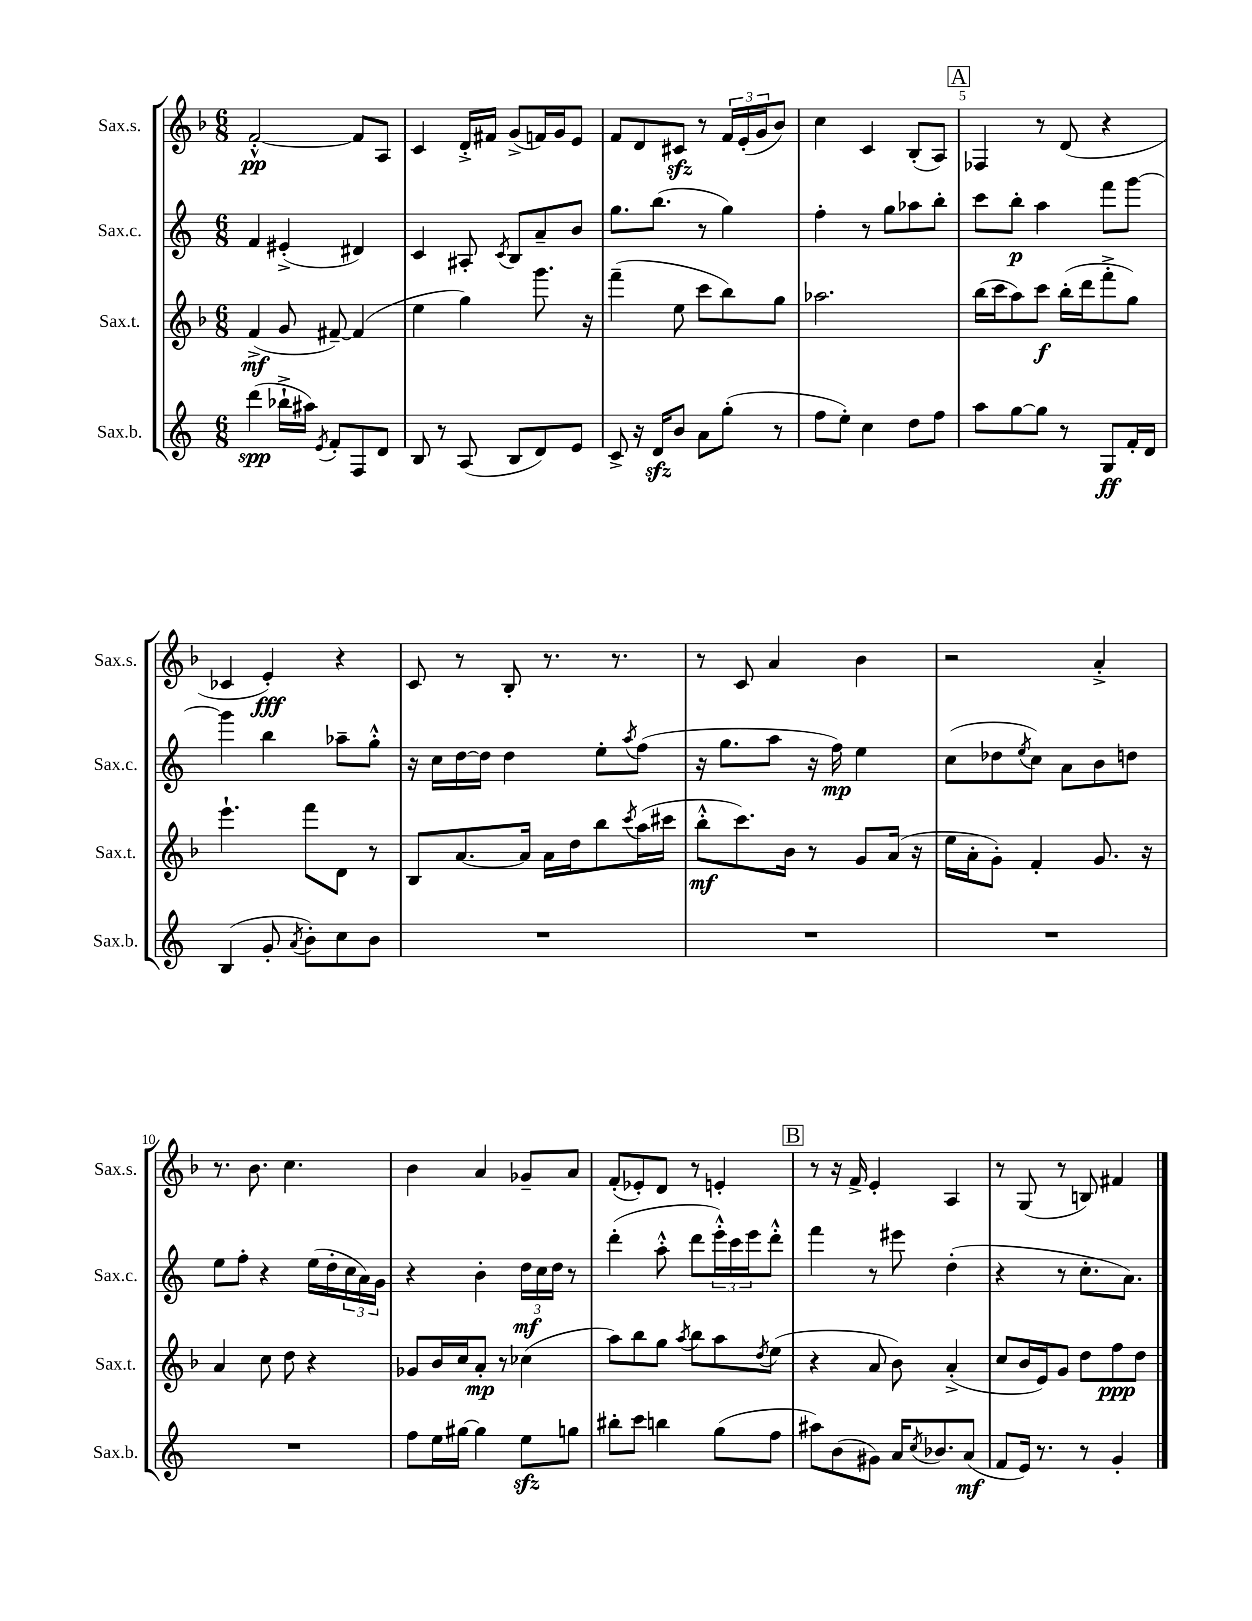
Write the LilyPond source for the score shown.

<<
\new StaffGroup <<
\new Staff = "s0" \with { instrumentName = "Sax.s." shortInstrumentName = "Sax.s." } {
    \clef treble \key f \major \numericTimeSignature \time 6/8
    f'2~-.-^\pp f'8 a8 |
    c'4 d'16-.-> fis'16 g'8->( f'16) g'16 e'8 |
    f'8 d'8 cis'8\sfz r8 \tuplet 3/2 { f'16 e'16-.( g'16 } bes'8) |
    c''4 c'4 bes8-.( a8) |
    \mark \markup { \box "A" } fes4 r8 d'8( r4 |
    ces'4 e'4-.\fff) r4 |
    c'8 r8 bes8-. r8. r8. |
    r8 c'8 a'4 bes'4 |
    r2 a'4-.-> |
    r8. bes'8. c''4. |
    bes'4 a'4 ges'8-- a'8 |
    f'8-.( ees'8-.) d'8 r8 e'4-. |
    \mark \markup { \box "B" } r8 r16 f'16-> e'4-. a4 |
    r8 g8( r8 b8) fis'4 \bar "|." |
}
\new Staff = "s1" \with { instrumentName = "Sax.c." shortInstrumentName = "Sax.c." } {
    \clef treble \key c \major \numericTimeSignature \time 6/8
    f'4 eis'4-.->( dis'4) |
    c'4 ais8-. \acciaccatura { c'8 } b8 a'8-- b'8 |
    g''8. b''8.( r8 g''4) |
    f''4-. r8 g''8 aes''8 b''8-. |
    \mark \markup { \box "A" } c'''8 b''8-.\p a''4 f'''8 g'''8~ |
    g'''4 b''4 aes''8-- g''8-.-^ |
    r16 c''16 d''16~ d''16 d''4 e''8-. \acciaccatura { a''8 } f''8( |
    r16 g''8. a''8 r16 f''16\mp) e''4 |
    c''8( des''8 \acciaccatura { e''8 } c''8) a'8 b'8 d''8 |
    e''8 f''8-. r4 e''16( d''16-. \tuplet 3/2 { c''16 a'16) g'16 } |
    r4 b'4-. \tuplet 3/2 { d''16\mf c''16 d''16 } r8 |
    d'''4-.( a''8-.-^ d'''8 \tuplet 3/2 { e'''16-.-^) c'''16 e'''16 } d'''8-.-^ |
    \mark \markup { \box "B" } f'''4 r8 eis'''8 d''4-.( |
    r4 r8 c''8.-. a'8.) \bar "|." |
}
\new Staff = "s2" \with { instrumentName = "Sax.t." shortInstrumentName = "Sax.t." } {
    \clef treble \key f \major \numericTimeSignature \time 6/8
    f'4->\mf( g'8 fis'8~--) fis'4( |
    e''4 g''4) g'''8. r16 |
    f'''4--( e''8 c'''8 bes''8) g''8 |
    aes''2. |
    \mark \markup { \box "A" } bes''16( c'''16 a''8) c'''8\f bes''16-.( d'''16 f'''8-.-> g''8) |
    e'''4.-! f'''8 d'8 r8 |
    bes8 a'8.~ a'16 a'16 d''16 bes''8 \acciaccatura { c'''8 } a''16( cis'''16 |
    bes''8-.-^\mf c'''8.) bes'16 r8 g'8 a'16( r16 |
    e''16 a'16-. g'8-.) f'4-. g'8. r16 |
    a'4 c''8 d''8 r4 |
    ges'8 bes'16 c''16 a'8-.\mp r8 ces''4( |
    a''8) bes''8 g''8 \acciaccatura { a''8 } bes''8 a''8 \acciaccatura { d''8 } e''8( |
    \mark \markup { \box "B" } r4 a'8 bes'8) a'4-.->( |
    c''8 bes'16 e'16) g'8 d''8 f''8\ppp d''8 \bar "|." |
}
\new Staff = "s3" \with { instrumentName = "Sax.b." shortInstrumentName = "Sax.b." } {
    \clef treble \key c \major \numericTimeSignature \time 6/8
    d'''4\spp( bes''16-!-> ais''16) \acciaccatura { e'8 } f'8-. f8 d'8 |
    b8 r8 a8( b8 d'8) e'8 |
    c'8-> r16 d'16\sfz b'8 a'8 g''8-.( r8 |
    f''8 e''8-.) c''4 d''8 f''8 |
    \mark \markup { \box "A" } a''8 g''8~ g''8 r8 g8\ff f'16-. d'16 |
    b4( g'8-. \acciaccatura { a'8 } b'8-.) c''8 b'8 |
    R2. |
    R2. |
    R2. |
    R2. |
    f''8 e''16 gis''16~ gis''4 e''8\sfz g''8 |
    bis''8-. c'''8 b''4 g''8( f''8 |
    \mark \markup { \box "B" } ais''8) b'8( gis'8) a'16 \acciaccatura { c''8 } bes'8. a'8\mf( |
    f'8 e'16) r8. r8 g'4-. \bar "|." |
}
>>
>>
\layout { \context { \Score \override BarNumber.break-visibility = ##(#f #t #t) barNumberVisibility = #(every-nth-bar-number-visible 5) } }
